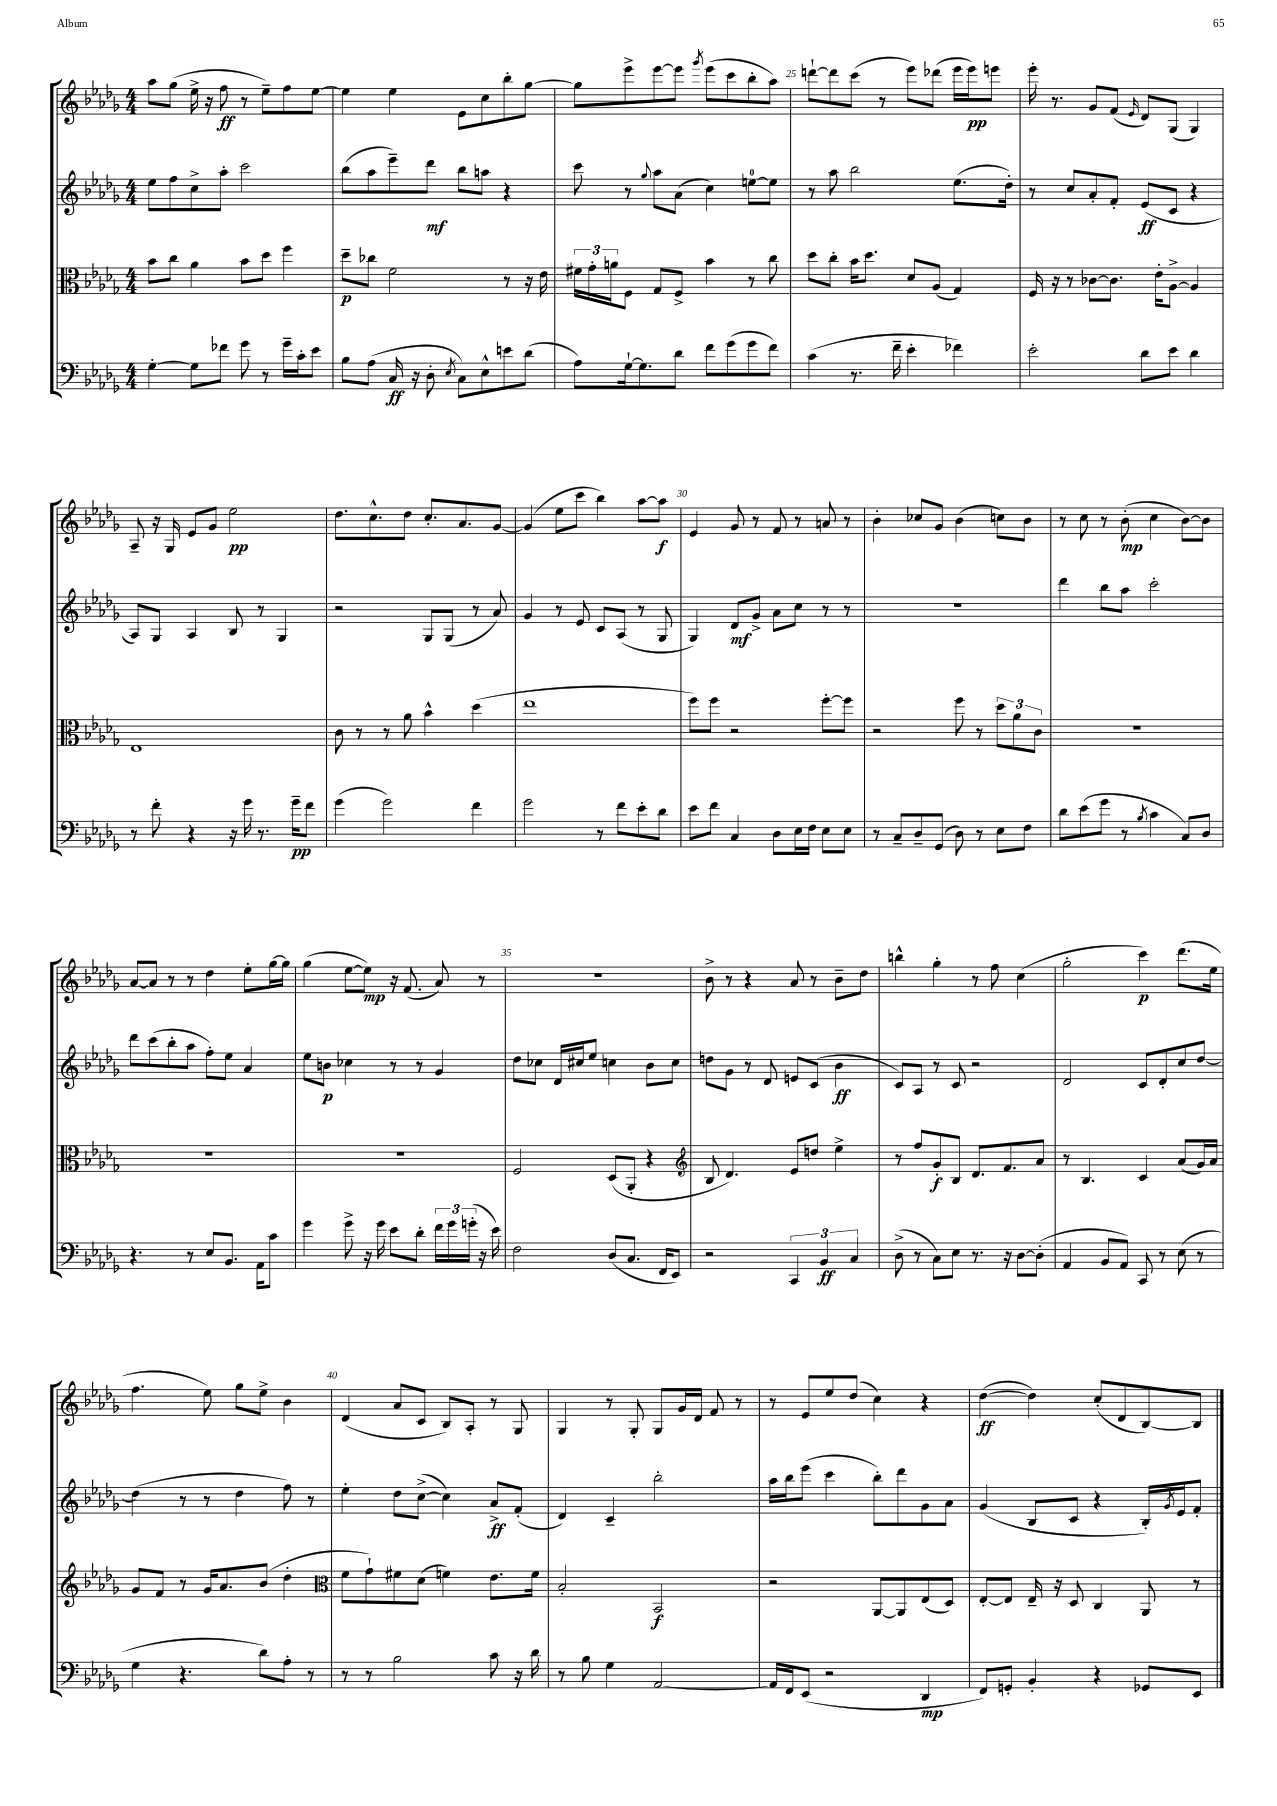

**kern	**dynam	**kern	**dynam	**kern	**dynam	**kern	**dynam
*part4	*part4	*part3	*part3	*part2	*part2	*part1	*part1
*staff4	*staff4	*staff3	*staff3	*staff2	*staff2	*staff1	*staff1
*clefF4	*	*clefC3	*	*clefG2	*	*clefG2	*
*k[b-e-a-d-g-]	*	*k[b-e-a-d-g-]	*	*k[b-e-a-d-g-]	*	*k[b-e-a-d-g-]	*
*M4/4	*	*M4/4	*	*M4/4	*	*M4/4	*
=22	=22	=22	=22	=22	=22	=22	=22
[4G-'\	.	8b-\L	.	8ee-\L	.	8aa-\L	.
.	.	8cc\J	.	8ff\	.	(8gg-\J	.
8G-\L]	.	4a-\	.	8cc^\	.	16ee-^\	.
.	.	.	.	.	.	16r	.
8f-X\J	.	.	.	8aa-'\J	.	8ff\	ff
8g-\	.	8b-\L	.	2ccc\	.	8r	.
8r	.	8dd-\J	.	.	.	8ee-~\L)	.
16g-~\LL	.	4ff\	.	.	.	8ff\	.
16c'\J	.	.	.	.	.	.	.
8e-\J	.	.	.	.	.	[8ee-\J	.
=23	=23	=23	=23	=23	=23	=23	=23
8B-\L	.	8dd-~\L	p	(8bb-\L	.	4ee-\]	.
(8A-\J	.	8cc-X\J	.	8aa-\	.	.	.
16C/	ff	2f\	.	8eee-~\)	.	4ee-\	.
16r	.	.	.	.	.	.	.
8D-'\	.	.	.	8ddd-\J	mf	.	.
8qE-/	.	.	.	.	.	.	.
8C\L)	.	.	.	8bb-\L	.	8e-\L	.
8E-^^\	.	.	.	8aan\J	.	8cc\	.
8en\	.	8r	.	4r	.	8bb-'\	.
(8d-\J	.	16r	.	.	.	[8gg-\J	.
.	.	16e-\	.	.	.	.	.
=24	=24	=24	=24	=24	=24	=24	=24
8A-\L)	.	24f#X\LL	.	8ccc\	.	8gg-\L]	.
.	.	24g-'\	.	.	.	.	.
.	.	24an\J	.	.	.	.	.
[16G-`\k	.	8F\J	.	8r	.	8eee-^\	.
8.G-\]	.	.	.	.	.	.	.
.	.	.	.	8qqgg-/	.	.	.
.	.	8G-/L	.	8aa-\L	.	[8eee-\	.
8d-\J	.	8F^/J	.	(8a-\J	.	8eee-\J]	.
.	.	.	.	.	.	8qggg-/	.
8f\L	.	4b-\	.	4cc\)	.	(8eee-\L	.
(8g-\	.	.	.	.	.	8ccc\	.
8g-\	.	8r	.	[8een\L	.	8bb-'\	.
8f\J)	.	8cc\	.	8ee\J]	.	8aa-\J)	.
=25	=25	=25	=25	=25	=25	=25	=25
(4c\	.	8dd-\L	.	8r	.	[8dddn`\L	.
.	.	8cc'\J	.	8aa-\	.	8ddd\]	.
8.r	.	16b-\KL	.	2bb-\	.	(8ccc\J	.
.	.	8.dd-\J	.	.	.	.	.
.	.	.	.	.	.	8r	.
16f~\	.	.	.	.	.	.	.
4e-'\	.	8d-/L	.	.	.	8eee-\L)	.
.	.	(8A-/J	.	.	.	(8ddd-X\J	.
4f-X\)	.	4G-/)	.	(8.ee-\L	.	16eee-\LL	.
.	.	.	.	.	.	16eee-\J)	pp
.	.	.	.	.	.	8eeen\J	.
.	.	.	.	16dd-'\Jk)	.	.	.
=26	=26	=26	=26	=26	=26	=26	=26
2e-'\	.	16F/	.	8r	.	16eee-'\	.
.	.	16r	.	.	.	8.r	.
.	.	8r	.	8cc/L	.	.	.
.	.	[8c-X\L	.	8a-'/	.	8g-/L	.
.	.	8.c-\J]	.	8f'/J	.	(8f/J	.
.	.	.	.	.	.	16qqe-/	.
8d-\L	.	.	.	(8e-/L	ff	8d-/L)	.
.	.	16e-'\KL	.	.	.	.	.
8e-\J	.	[8A-^\J	.	8c/J	.	(8G-/J	.
4d-\	.	4A-/]	.	4r	.	4G-/)	.
!!LO:LB:g=z
=27	=27	=27	=27	=27	=27	=27	=27
8r	.	1E-	.	8A-/L)	.	8A-~/	.
8f'\	.	.	.	8G-/J	.	16r	.
.	.	.	.	.	.	16G-/	.
4r	.	.	.	4A-/	.	8e-/L	.
.	.	.	.	.	.	8g-/J	.
16r	.	.	.	8B-/	.	2ee-\	pp
16g-\	.	.	.	.	.	.	.
8.r	.	.	.	8r	.	.	.
.	.	.	.	4G-/	.	.	.
16g-~\KL	pp	.	.	.	.	.	.
8f\J	.	.	.	.	.	.	.
=28	=28	=28	=28	=28	=28	=28	=28
(4g-\	.	8c\	.	2r	.	8.dd-\L	.
.	.	8r	.	.	.	.	.
.	.	.	.	.	.	8.cc^^\	.
2g-\)	.	8r	.	.	.	.	.
.	.	8a-\	.	.	.	8dd-\J	.
.	.	4b-^^\	.	8G-/L	.	8.cc'/L	.
.	.	.	.	(8G-/J	.	.	.
.	.	.	.	.	.	8.a-/	.
4f\	.	(4dd-\	.	8r	.	.	.
.	.	.	.	8a-/)	.	[8g-/J	.
=29	=29	=29	=29	=29	=29	=29	=29
2g-\	.	1ee-	.	4g-/	.	(4g-/]	.
.	.	.	.	8r	.	8ee-\L	.
.	.	.	.	8e-/	.	8ccc\J	.
8r	.	.	.	8c/L	.	4bb-\)	.
8f\L	.	.	.	(8A-/J	.	.	.
8e-'\	.	.	.	8r	.	[8aa-\L	.
8d-\J	.	.	.	8G-/	.	8aa-\J]	f
=30	=30	=30	=30	=30	=30	=30	=30
8e-\L	.	8ff\L)	.	4G-/)	.	4e-/	.
8f\J	.	8ff\J	.	.	.	.	.
4C/	.	2r	.	8d-/L	mf	8g-/	.
.	.	.	.	8g-^/J	.	8r	.
8D-\L	.	.	.	8a-\L	.	8f/	.
16E-\L	.	.	.	8cc\J	.	8r	.
16F\JJ	.	.	.	.	.	.	.
8E-\L	.	[8ff'\L	.	8r	.	8an/	.
8E-\J	.	8ff\J]	.	8r	.	8r	.
=31	=31	=31	=31	=31	=31	=31	=31
8r	.	2r	.	1r	.	4b-'\	.
8C~/L	.	.	.	.	.	.	.
8D-~/	.	.	.	.	.	8cc-X/L	.
(8GG-/J	.	.	.	.	.	8g-/J	.
8D-\)	.	8ff\	.	.	.	(4b-\	.
8r	.	8r	.	.	.	.	.
8E-\L	.	12dd-\L	.	.	.	8ccn\L)	.
.	.	12a-\	.	.	.	.	.
8F\J	.	.	.	.	.	8b-\J	.
.	.	12c\J	.	.	.	.	.
=32	=32	=32	=32	=32	=32	=32	=32
8d-\L	.	1r	.	4ddd-\	.	8r	.
(8e-\	.	.	.	.	.	8cc\	.
8g-\J	.	.	.	8bb-\L	.	8r	.
8r	.	.	.	8aa-\J	.	(8b-'\	mp
8qB-/	.	.	.	.	.	.	.
4c\	.	.	.	2ccc'\	.	4cc\	.
8C/L)	.	.	.	.	.	[8b-\L)	.
8D-/J	.	.	.	.	.	8b-\J]	.
!!LO:LB:g=z
=33	=33	=33	=33	=33	=33	=33	=33
4.r	.	1r	.	8ddd-\L	.	[8a-/L	.
.	.	.	.	(8ccc\	.	8a-/J]	.
.	.	.	.	8bb-'\	.	8r	.
8r	.	.	.	8aa-\J	.	8r	.
8E-/L	.	.	.	8ff'\L)	.	4dd-\	.
8.BB-/J	.	.	.	8ee-\J	.	.	.
.	.	.	.	4a-/	.	8ee-'\L	.
16AA-\KL	.	.	.	.	.	.	.
8c\J	.	.	.	.	.	[16gg-\L	.
.	.	.	.	.	.	16gg-\JJ]	.
=34	=34	=34	=34	=34	=34	=34	=34
4g-\	.	1r	.	8ee-\L	.	(4gg-\	.
.	.	.	.	8bn\J	p	.	.
8g-^\	.	.	.	4cc-X\	.	[8ee-\L	.
16r	.	.	.	.	.	8ee-\J])	mp
16g-\	.	.	.	.	.	.	.
8e-\L	.	.	.	8r	.	16r	.
.	.	.	.	.	.	(8.f/	.
8d-'\J	.	.	.	8r	.	.	.
24f\LL	.	.	.	4g-/	.	8a-/)	.
24g-\	.	.	.	.	.	.	.
(24gn'\JJ	.	.	.	.	.	.	.
16r	.	.	.	.	.	8r	.
16e-\)	.	.	.	.	.	.	.
=35	=35	=35	=35	=35	=35	=35	=35
2F\	.	2F/	.	8dd-\L	.	1r	.
.	.	.	.	8cc-X\J	.	.	.
.	.	.	.	16d-/LL	.	.	.
.	.	.	.	16cc#X/J	.	.	.
.	.	.	.	8ee-/J	.	.	.
(8D-/L	.	(8D-/L	.	4ccn\	.	.	.
8.C/J	.	8AA-'/J	.	.	.	.	.
.	.	4r	.	8b-\L	.	.	.
16FF/KL	.	.	.	.	.	.	.
8EE-/J)	.	.	.	8cc\J	.	.	.
=36	=36	=36	=36	=36	=36	=36	=36
*	*	*clefG2	*	*	*	*	*
2r	.	8B-/	.	8ddn\L	.	8b-^\	.
.	.	4.d-/)	.	8g-\J	.	8r	.
.	.	.	.	8r	.	4r	.
.	.	.	.	8d-/	.	.	.
6CC/	.	8e-/L	.	8en/L	.	8a-/	.
.	.	8ddn/J	.	(8c/J	.	8r	.
6BB-/	ff	.	.	.	.	.	.
.	.	4ee-^\	.	4b-\	ff	8b-~\L	.
6C/	.	.	.	.	.	.	.
.	.	.	.	.	.	8dd-\J	.
=37	=37	=37	=37	=37	=37	=37	=37
(8D-^\	.	8r	.	8c/L)	.	4bbn^^\	.
8r	.	8ff/L	.	8A-/J	.	.	.
8C\L)	.	8g-'/	f	8r	.	4gg-'\	.
8E-\J	.	8B-/J	.	8c/	.	.	.
8.r	.	8.d-/L	.	2r	.	8r	.
.	.	.	.	.	.	8ff\	.
16r	.	8.f/	.	.	.	.	.
[8D-\L	.	.	.	.	.	(4cc\	.
(8D-'\J]	.	8a-/J	.	.	.	.	.
=38	=38	=38	=38	=38	=38	=38	=38
4AA-/	.	8r	.	2d-/	.	2gg-'\	.
.	.	4.B-/	.	.	.	.	.
8BB-/L	.	.	.	.	.	.	.
8AA-/J)	.	.	.	.	.	.	.
8CC/	.	4c/	.	8c/L	.	4ccc\)	p
8r	.	.	.	8d-'/	.	.	.
(8E-\	.	(8a-/L	.	8cc/	.	(8.ddd-\L	.
8r	.	16g-/L)	.	[8dd-/J	.	.	.
.	.	16a-/JJ	.	.	.	16ee-\Jk	.
!!LO:LB:g=z
=39	=39	=39	=39	=39	=39	=39	=39
4G-\	.	8g-/L	.	(4dd-\]	.	4.ff\	.
.	.	8f/J	.	.	.	.	.
4.r	.	8r	.	8r	.	.	.
.	.	16g-/KL	.	8r	.	8ee-\)	.
.	.	8.a-/	.	.	.	.	.
.	.	.	.	4dd-\	.	8gg-\L	.
8d-\L)	.	(8b-/J	.	.	.	8ee-^\J	.
8A-'\J	.	4dd-'\	.	8ff\)	.	4b-\	.
8r	.	.	.	8r	.	.	.
=40	=40	=40	=40	=40	=40	=40	=40
*	*	*clefC3	*	*	*	*	*
8r	.	8f\L	.	4ee-'\	.	(4d-/	.
8r	.	8g-`\)	.	.	.	.	.
2B-\	.	8f#X\	.	8dd-\L	.	8a-/L	.
.	.	(8d-\J	.	([8cc^\J	.	8c/J	.
.	.	4fn\)	.	4cc\])	.	8B-/L)	.
.	.	.	.	.	.	8A-'/J	.
8c\	.	8.e-\L	.	8a-^/L	ff	8r	.
16r	.	.	.	(8f'/J	.	8G-/	.
16d-\	.	16f\Jk	.	.	.	.	.
=41	=41	=41	=41	=41	=41	=41	=41
8r	.	2B-'/	.	4d-/)	.	4G-/	.
8B-\	.	.	.	.	.	.	.
4G-\	.	.	.	4c~/	.	8r	.
.	.	.	.	.	.	8G-'/	.
[2AA-/	.	2BB-/	f	2bb-'\	.	8G-/L	.
.	.	.	.	.	.	16g-/L	.
.	.	.	.	.	.	16d-/JJ	.
.	.	.	.	.	.	8f/	.
.	.	.	.	.	.	8r	.
=42	=42	=42	=42	=42	=42	=42	=42
16AA-/LL]	.	2r	.	16aa-\LL	.	8r	.
16FF/J	.	.	.	16bb-\J	.	.	.
(8EE-/J	.	.	.	(8eee-\J	.	8e-/L	.
2r	.	.	.	4ccc\	.	8ee-/	.
.	.	.	.	.	.	(8dd-/J	.
.	.	[8AA-/L	.	8bb-'\L)	.	4cc\)	.
.	.	8AA-/]	.	8ddd-\	.	.	.
4DD-/	mp	(8E-/	.	8g-\	.	4r	.
.	.	8D-/J)	.	8a-\J	.	.	.
=43	=43	=43	=43	=43	=43	=43	=43
8FF/L)	.	[8E-'/L	.	(4g-/	.	([4dd-\	ff
8GGn'/J	.	8E-/J]	.	.	.	.	.
4BB-'/	.	16E-~/	.	8B-/L	.	4dd-\])	.
.	.	16r	.	.	.	.	.
.	.	8D-/	.	8c/J	.	.	.
4r	.	4C/	.	4r	.	(8cc'/L	.
.	.	.	.	.	.	8d-/	.
8GG-X/L	.	8AA-/	.	16B-'/LL)	.	[8B-/)	.
.	.	.	.	8qg-/	.	.	.
.	.	.	.	16e-/J	.	.	.
8EE-/J	.	8r	.	8f'/J	.	8B-/J]	.
==	==	==	==	==	==	==	==
*-	*-	*-	*-	*-	*-	*-	*-
